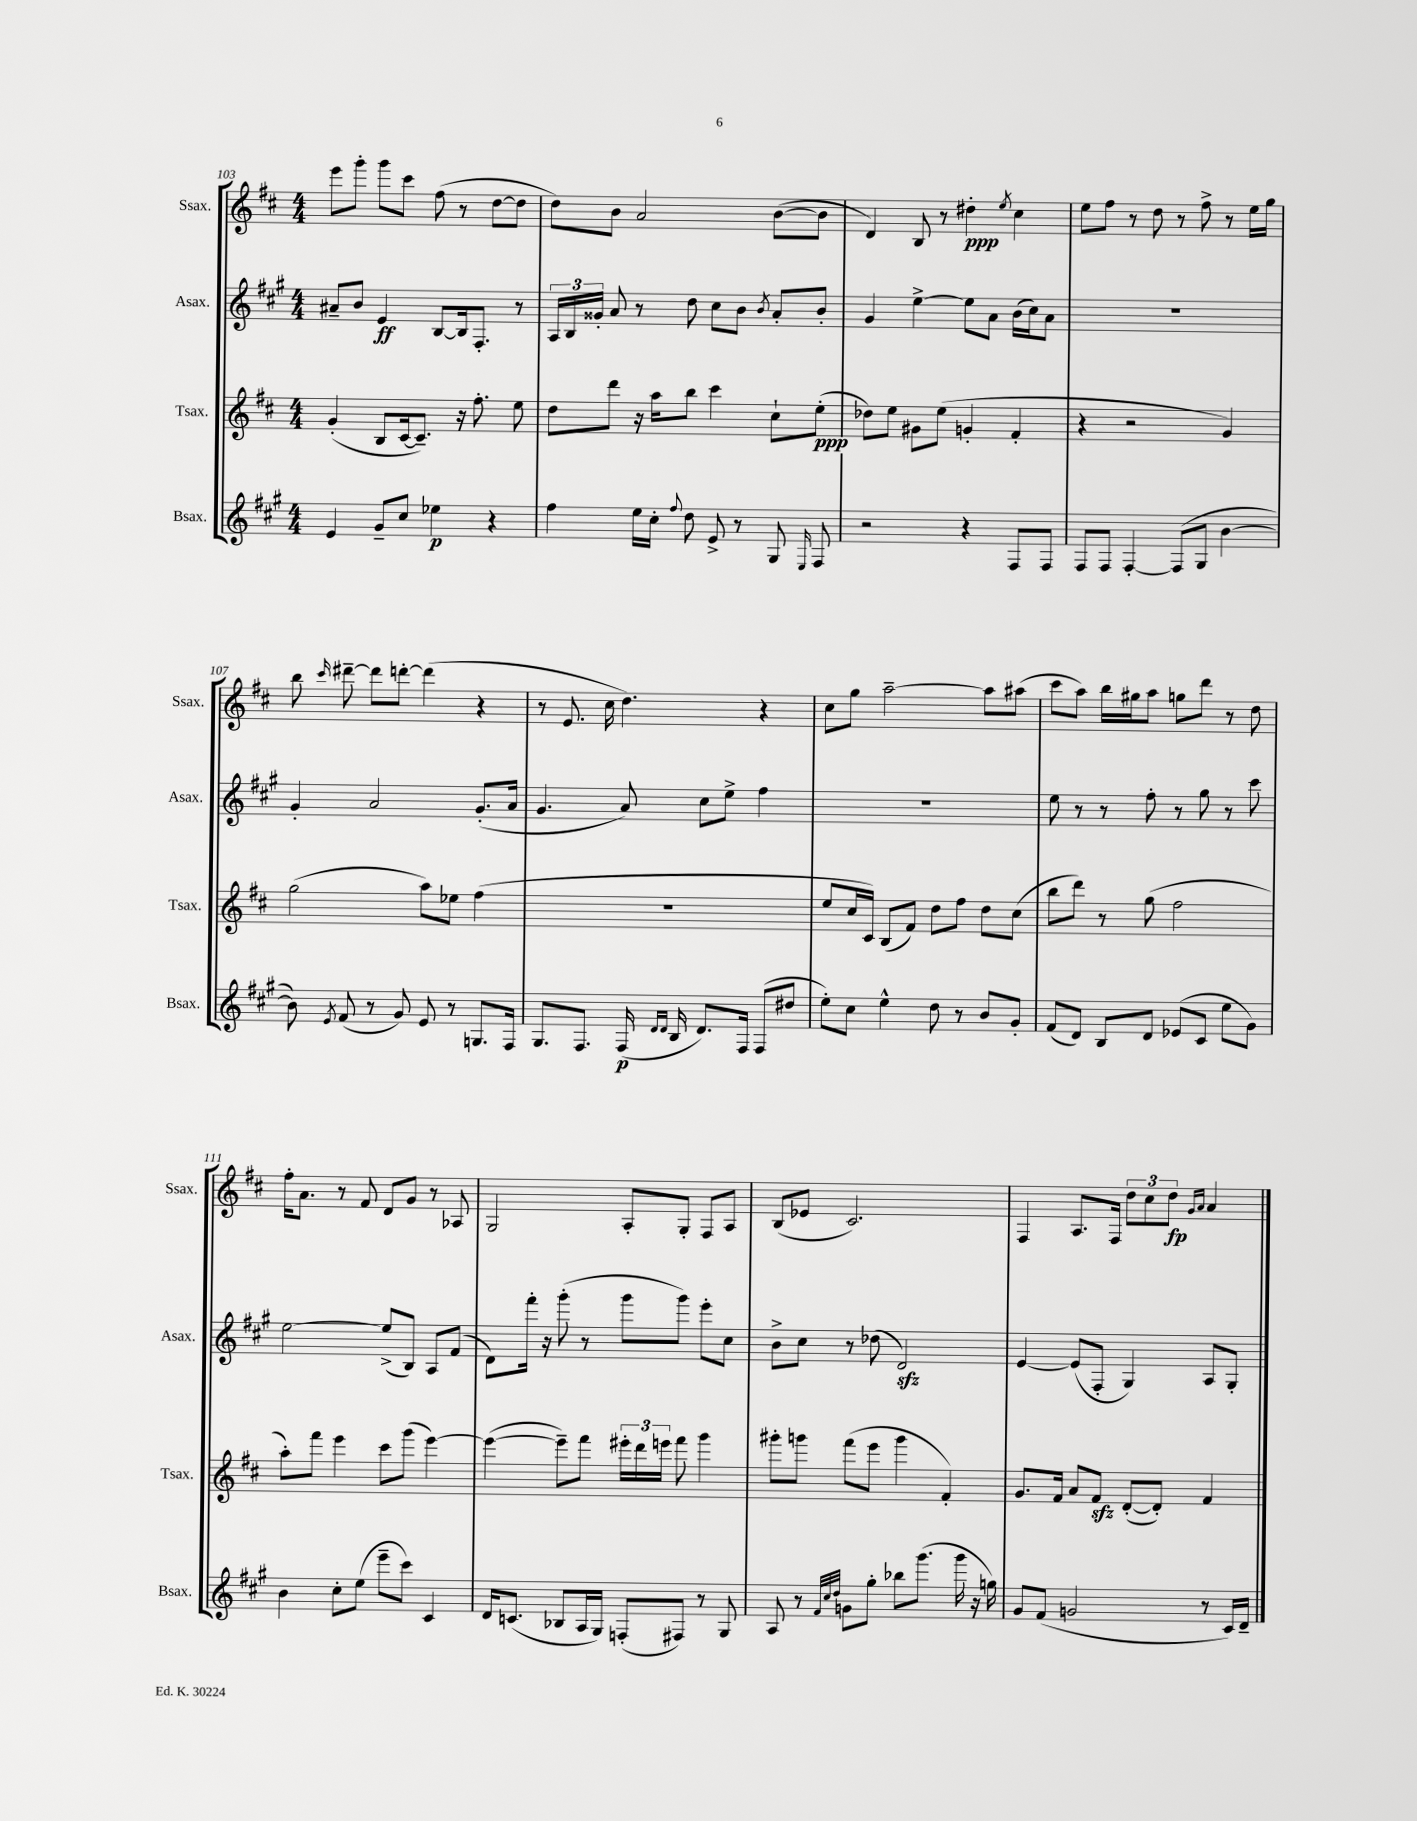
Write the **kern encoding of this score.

**kern	**kern	**kern	**kern
*staff4	*staff3	*staff2	*staff1
*clefG2	*clefG2	*clefG2	*clefG2
*k[f#c#g#]	*k[f#c#]	*k[f#c#g#]	*k[f#c#]
*M4/4	*M4/4	*M4/4	*M4/4
4e/	(4g'/	8a#~/L	8eee\L
.	.	8b/J	8ggg'\J
8g#~/L	8B/L	4e/	8ggg\L
8cc#/J	[16c#/k	.	8ccc#\J
.	8.c#~/]J)	.	.
4ee-\	.	[8B/L	(8ff#\
.	16r	16B/]k	8r
.	8.ff#'\	8.F#'/J	.
4r	.	.	[8dd\L
.	8ee\	8r	8dd\]J
=	=	=	=
4ff#\	8dd\L	24A/LL	8dd\L)
.	.	24B/	.
.	.	24g##'/JJ	.
.	8ddd\J	8a/	8b\J
16ee\LL	16r	8r	2a/
16cc#'\JJ	16aa\LK	.	.
8qqff#/	.	.	.
8dd\	8bb\J	8dd\	.
8e^/	4ccc#\	8cc#\L	.
8r	.	8b\J	.
.	.	8qb/	.
8G#/	8cc#`\L	8a'/L	([8b\L
16qqE/	.	.	.
8F#/	(8ee'\J	8b'/J	8b\]J
=	=	=	=
2r	8dd-\L)	4g#/	4d/)
.	8ee\J	.	.
.	8g#\L	[4ee^\	8B/
.	(8ee\J	.	8r
4r	4g'/	8ee\]L	4dd#'\
.	.	8a\J	.
.	.	.	8qee/
8F#/L	4f#'/	(16b\LL	4cc#\
.	.	16cc#\J)	.
8F#/J	.	8a\J	.
=	=	=	=
8F#/L	4r	1r	8ee\L
8F#/J	.	.	8ff#\J
[4F#'/	2r	.	8r
.	.	.	8dd\
(8F#/]L	.	.	8r
8G#/J	.	.	8ff#^\
[4b\	4g/)	.	8r
.	.	.	16ee\LL
.	.	.	16gg\JJ
=	=	=	=
8b\])	(2gg\	4g#'/	8bb\
8qe/	.	.	16qqccc#/
(8f#/	.	.	[8ddd#~\
8r	.	2a/	8ddd#\]L
8g#/)	.	.	[8ddd'\J
8e/	8aa\L)	.	(4ddd\]
8r	8ee-\J	.	.
8.G/L	(4ff#\	(8.g#'/L	4r
16F#/Jk	.	16a/Jk	.
=	=	=	=
8.G#/L	1r	4.g#/	8r
.	.	.	8.e/
8.F#/J	.	.	.
.	.	.	16cc#\
(16F#/	.	8a/)	4.dd\)
16qqd/LL	.	.	.
16qqd/JJ	.	.	.
16B/	.	.	.
8.d/L)	.	8cc#\L	.
.	.	8ee^\J	.
16F#/Jk	.	.	.
(8F#/L	.	4ff#\	4r
8dd#/J	.	.	.
=	=	=	=
8ee'\L)	8ee/L	1r	8cc#\L
8cc#\J	16cc#/L	.	8gg\J
.	16c#/JJ)	.	.
4ee^^\	(8B/L	.	[2aa~\
.	8f#/J)	.	.
8dd\	8dd\L	.	.
8r	8ff#\J	.	.
8b/L	8dd\L	.	8aa\]L
8g#'/J	(8cc#\J	.	(8aa#\J
=	=	=	=
(8f#/L	8bb\L	8ee\	8ccc#\L
8d/J)	8ddd\J)	8r	8aa\J)
8B/L	8r	8r	16bb\LL
.	.	.	16gg#\J
8d/J	(8gg\	8ff#'\	8aa\J
(8e-/L	2ff#\	8r	8gg\L
8c#/J	.	8gg#\	8ddd\J
8ee\L	.	8r	8r
8g#\J)	.	8ccc#\	8dd\
=	=	=	=
4b\	8aa'\L)	[2ee\	16ff#'\LK
.	.	.	8.a\J
.	8fff#\J	.	.
8cc#'\L	4eee\	.	8r
(8ee\J	.	.	8f#/
8eee~\L	8ccc#\L	(8ee^/]L	8d/L
8ccc#\J)	(8ggg\J	8B/J)	8g/J
4c#/	[4eee\)	8A/L	8r
.	.	(8f#/J	8A-/
=	=	=	=
16d/LK	(4eee\_	8d\L)	2G/
(8.c/J	.	.	.
.	.	16fff#'\Jk	.
.	.	16r	.
8B-/L	8eee~\]L)	(8ggg#'\	.
16A/L	8fff#\J	8r	.
16G#/JJ)	.	.	.
(8F'/L	24eee#'\LL	8ggg#\L	8A'/L
.	24ddd\	.	.
.	24eee\JJ	.	.
8F#/J)	8fff#\	8ggg#\J)	8G'/J
8r	4ggg\	8eee'\L	8F#/L
8G#/	.	8cc#\J	8A/J
=	=	=	=
8A/	8ggg#'\L	8b^\L	(8B/L
8r	8ggg\J	8cc#\J	8e-/J
32qqf#/LLL	.	.	.
32qqcc#/	.	.	.
32qqdd/JJJ	.	.	.
8g\L	(8fff#\L	8r	2.c#/)
8gg#'\J	8eee\J	(8dd-\	.
8bb-\L	4ggg\	2d/)	.
(8.ggg#\J	.	.	.
.	4f#'/)	.	.
16ggg#\	.	.	.
16r	.	.	.
16gg\)	.	.	.
=	=	=	=
8g#/L	8.g/L	[4e/	4F#/
(8f#/J	.	.	.
.	16f#/Jk	.	.
2g/	8a/L	(8e/]L	8.A/L
.	8f#/J	8F#'/J	.
.	.	.	16F#/Jk
.	([8d'/L	4G#/)	12dd\L
.	.	.	12cc#\
.	8d'/]J)	.	.
.	.	.	12dd\J
.	.	.	16qqg/LL
.	.	.	16qqa/JJ
8r	4f#/	8A/L	4a/
16c#/LL)	.	8G#'/J	.
16d~/JJ	.	.	.
==	==	==	==
*-	*-	*-	*-
